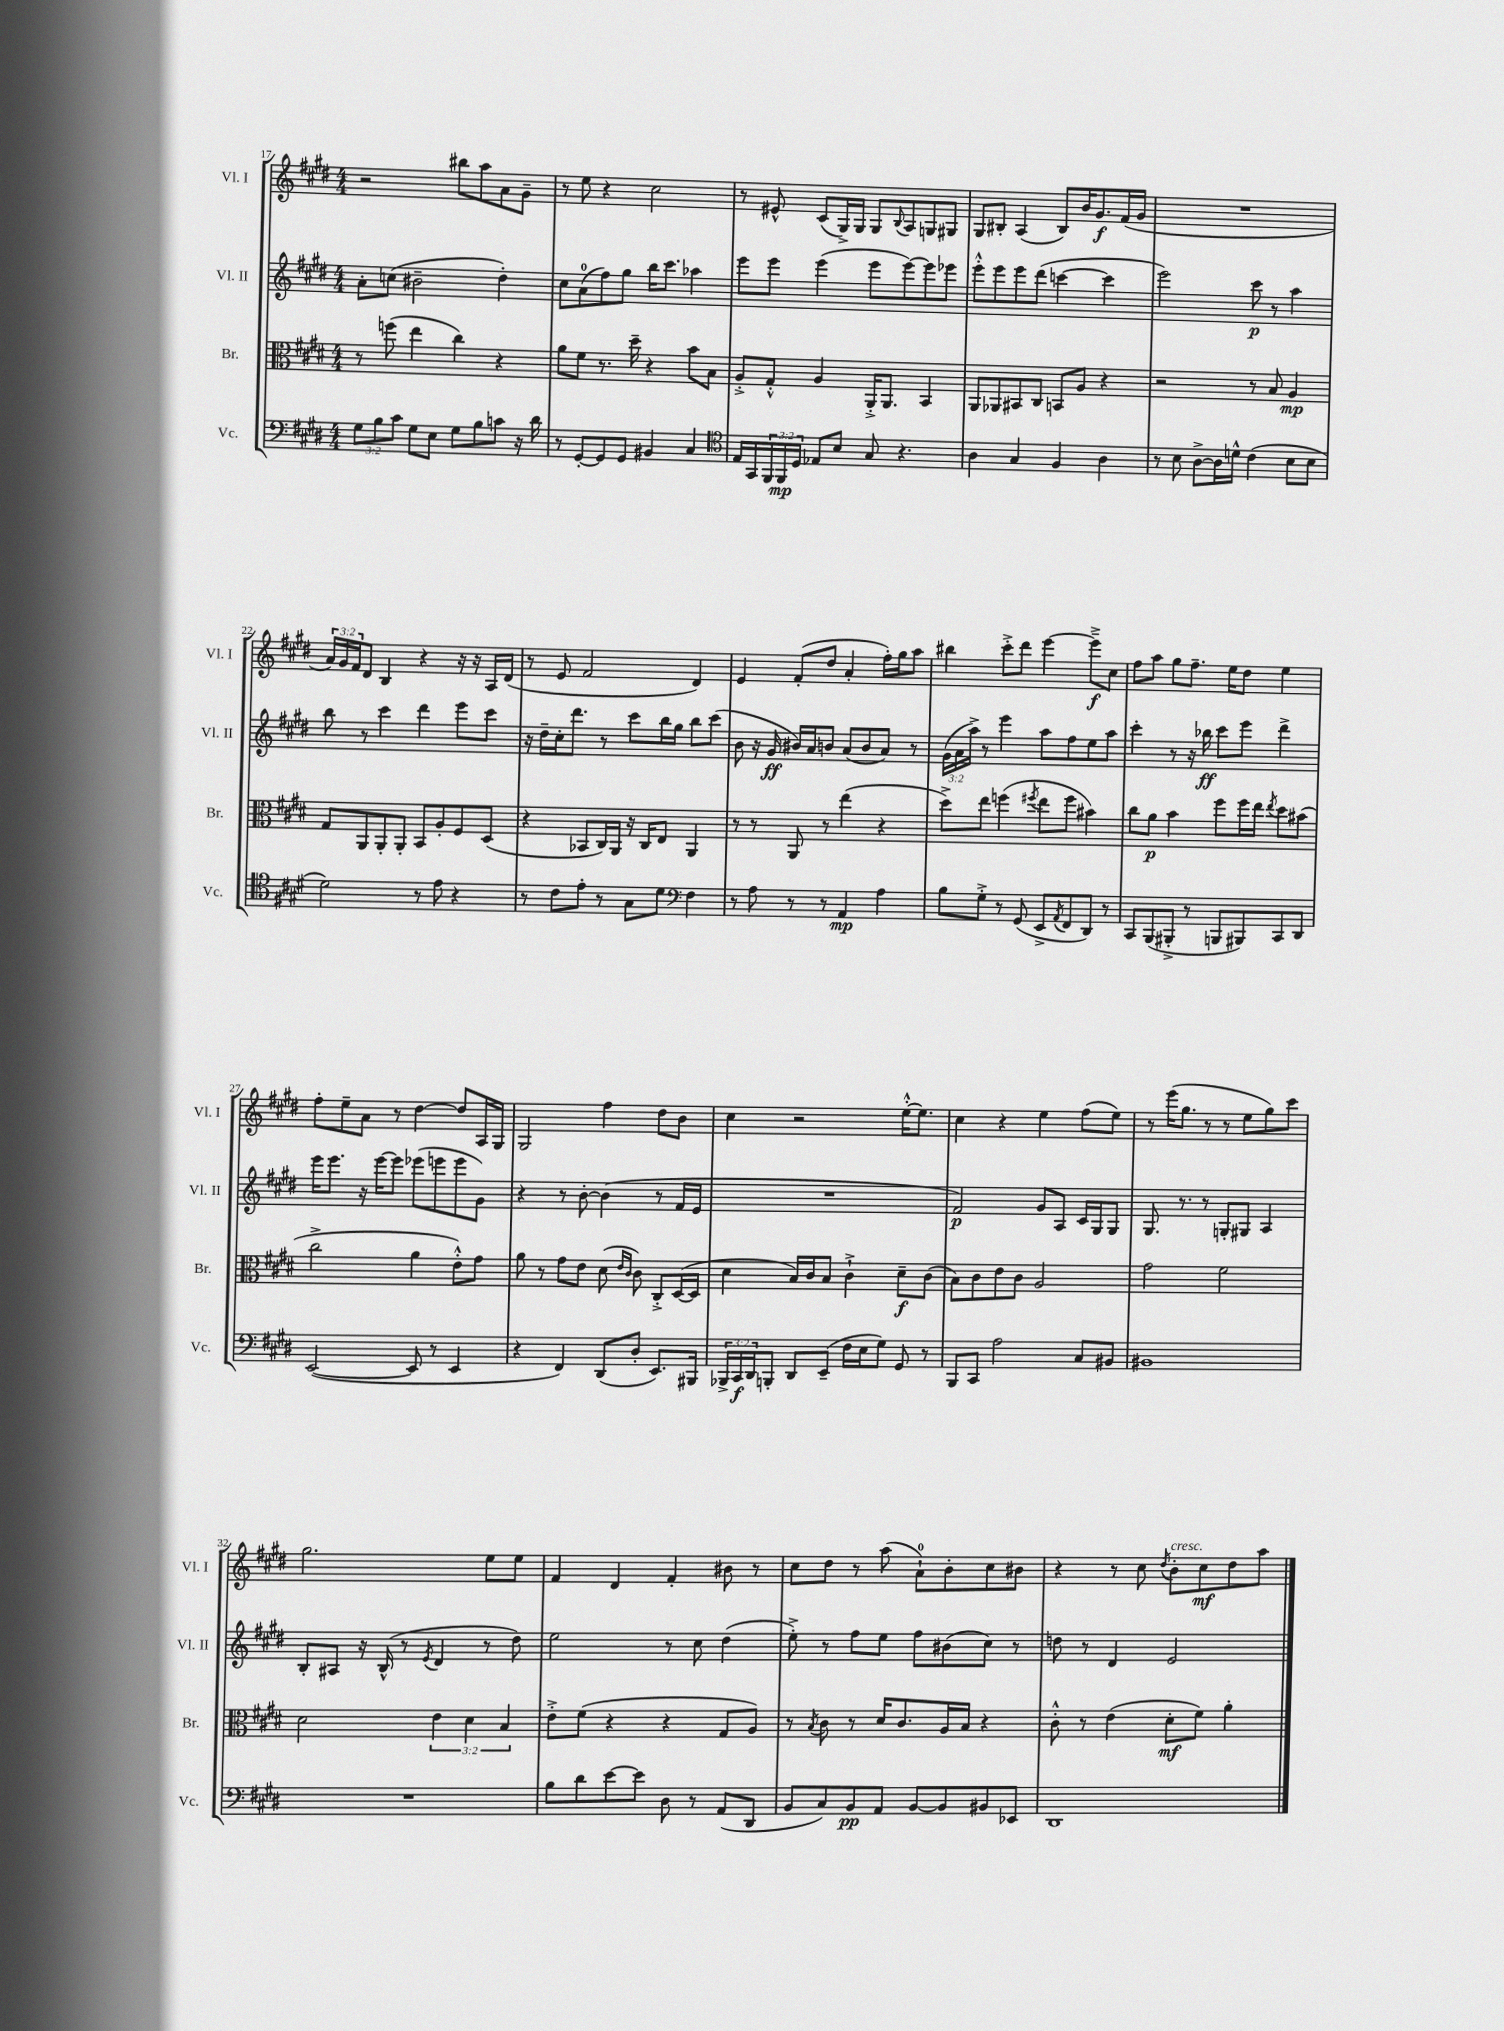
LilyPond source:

<<
\new StaffGroup <<
\new Staff = "s0" \with { instrumentName = "Vl. I" shortInstrumentName = "Vl. I" } {
    \clef treble \key e \major \numericTimeSignature \time 4/4 \override Staff.TupletNumber.text = #tuplet-number::calc-fraction-text
    r2 bis''8 a''8 a'8 gis'8-- |
    r8 e''8 r4 cis''2 |
    r8 eis'8-^ cis'8( gis16->) gis16 gis8 \appoggiatura { b8 } a8 g8 gis8 |
    gis8 bis8-. a4( bis8) b'16 gis'8.\f fis'16( gis'16 |
    R1 |
    \tuplet 3/2 { a'16) gis'16 fis'16 } dis'8 b4 r4 r16 r16 a16 dis'16( |
    r8 e'8 fis'2 dis'4) |
    e'4 fis'8-.( dis''8 a'4-. fis''16-.) gis''16 a''8 |
    bis''4 cis'''8-.-> dis'''8 e'''4~ e'''8--->\f cis''8 |
    fis''8 a''8 gis''8 fis''8.-- e''16 dis''8 e''4 |
    fis''8-. e''8-- a'8 r8 dis''4~ dis''8 a16 gis16 |
    gis2 fis''4 dis''8 b'8 |
    cis''4 r2 e''16~-.-^ e''8. |
    cis''4 r4 e''4 fis''8( e''8) |
    r8 e'''16( gis''8. r8 r8 e''8 gis''8) cis'''8 |
    gis''2. e''8 e''8 |
    fis'4 dis'4 fis'4-. bis'8 r8 |
    cis''8 dis''8 r8 a''8( a'8-0-!) b'8-. cis''8 bis'8 |
    r4 r8 cis''8 \acciaccatura { dis''8 } b'8-.^\markup { \italic "cresc." } cis''8\mf dis''8 a''8 \bar "|." |
}
\new Staff = "s1" \with { instrumentName = "Vl. II" shortInstrumentName = "Vl. II" } {
    \clef treble \key e \major \numericTimeSignature \time 4/4 \override Staff.TupletNumber.text = #tuplet-number::calc-fraction-text
    a'8-. c''8( bis'2-- dis''4-.) |
    cis''8 a'8-0( fis''8) gis''8 b''16 cis'''8. aes''4 |
    e'''8 e'''8 e'''4( e'''8 e'''8~) e'''8 ees'''8 |
    e'''8-.-^ e'''8 e'''8 dis'''8( c'''4~ c'''4 |
    e'''2) cis'''8\p r8 a''4 |
    b''8 r8 cis'''4 dis'''4 e'''8 cis'''8 |
    r16 dis''16-- cis''16-. dis'''8. r8 cis'''8 b''16 gis''16 b''8 cis'''8( |
    b'8 r16 gis'16\ff bis'16) a'16 b'8 a'8( b'8 a'8) r8 |
    \tuplet 3/2 { gis'16( a'16 a''16->) } r8 e'''4 a''8 fis''8 e''8 a''8 |
    cis'''4-. r8 r16 bes''16\ff cis'''8 e'''8 dis'''4-> |
    e'''16 e'''8. r16 e'''16~ e'''8 ees'''8( e'''8 e'''8 gis'8) |
    r4 r8 b'8~-. b'4( r8 fis'16 e'16 |
    R1 |
    fis'2\p) gis'8 a8 cis'16 gis16 gis8 |
    gis8. r8. r8 g8-. gis8 a4 |
    b8-. ais8 r16 b16-^( r8 \acciaccatura { e'8 } dis'4 r8 dis''8) |
    e''2 r8 cis''8 dis''4( |
    e''8-.->) r8 fis''8 e''8 fis''8 bis'8( cis''8) r8 |
    d''8 r8 dis'4 e'2 \bar "|." |
}
\new Staff = "s2" \with { instrumentName = "Br." shortInstrumentName = "Br." } {
    \clef alto \key e \major \numericTimeSignature \time 4/4 \override Staff.TupletNumber.text = #tuplet-number::calc-fraction-text
    r8 f''8( e''4 cis''4) r4 |
    a'8 fis'8 r8. dis''16-- r4 b'8 b8 |
    a8-.-> gis8-.-^ a4 a,16-.-> a,8. b,4 |
    a,8 aes,8 bis,8 cis8 b,8 a8 r4 |
    r2 r8 b8 a4\mp |
    gis8 a,8 a,8-. a,8-. b,8 a8-. fis8 dis8( |
    r4 bes,8 cis16) a,16 r16 cis16 e8 a,4 |
    r8 r8 a,8 r8 e''4( r4 |
    dis''8->) e''8 f''4( \acciaccatura { fis''8 } e''8 fis''8 bis'4) |
    cis''8 a'8\p b'4 fis''8 fis''16 e''16 \acciaccatura { e''8 } dis''8 bis'8( |
    cis''2-> a'4 e'8-.-^) gis'8 |
    a'8 r8 gis'8 e'8 dis'8( \grace { e'16 cis'16 } cis'8) cis8-.-> dis16~( dis16 |
    dis'4 b16) cis'16 b8 cis'4-!-> dis'8--\f cis'8( |
    b8) cis'8 e'8 cis'8 a2 |
    gis'2 fis'2 |
    dis'2 \tuplet 3/2 { e'4 dis'4 b4 } |
    e'8-.-> fis'8( r4 r4 gis8 a8) |
    r8 \acciaccatura { b8 } cis'8 r8 dis'16 cis'8. a16 b16 r4 |
    cis'8-.-^ r8 e'4( dis'8-.\mf fis'8) a'4-. \bar "|." |
}
\new Staff = "s3" \with { instrumentName = "Vc." shortInstrumentName = "Vc." } {
    \clef bass \key e \major \numericTimeSignature \time 4/4 \override Staff.TupletNumber.text = #tuplet-number::calc-fraction-text
    \tuplet 3/2 { gis8 b8 cis'8 } gis8 e8 gis8 b8 c'8 r16 dis'16 |
    r8 gis,8~-. gis,8 gis,8 bis,4 cis4 |
    \clef tenor e16 gis,16 \tuplet 3/2 { fis,16 fis,16\mp dis16 } ees8 b8 gis8 r4. |
    a4 gis4 fis4 a4 |
    r8 b8 a8~-> a16 d'16-^ cis'4( b8 b8 |
    dis'2) r8 e'8 r4 |
    r8 cis'8 e'8-. r8 gis8 dis'8 \clef bass fis4 |
    r8 a8 r8 r8 a,4\mp a4 |
    b8 gis8-.-> r8 gis,8( e,8-> \acciaccatura { a,8 } fis,8 dis,8) r8 |
    cis,8 b,,8( bis,,8-.-> r8 b,,8 bis,,8) cis,8 dis,8 |
    e,2~( e,8 r8 e,4 |
    r4 fis,4) dis,8( dis8-. e,8.) bis,,16 |
    \tuplet 3/2 { bes,,16-> cis,16\f dis,16 } b,,8-. dis,8 e,8--( fis16 e16 gis8) gis,8 r8 |
    b,,8 cis,8 a2 cis8 bis,8 |
    bis,1 |
    R1 |
    b8 dis'8 e'8~ e'8 dis8 r8 a,8( dis,8 |
    b,8 cis8) b,8\pp a,8 b,8~ b,8 bis,8 ees,8 |
    dis,1 \bar "|." |
}
>>
>>
\layout { \context { \Score currentBarNumber = #17 } }
